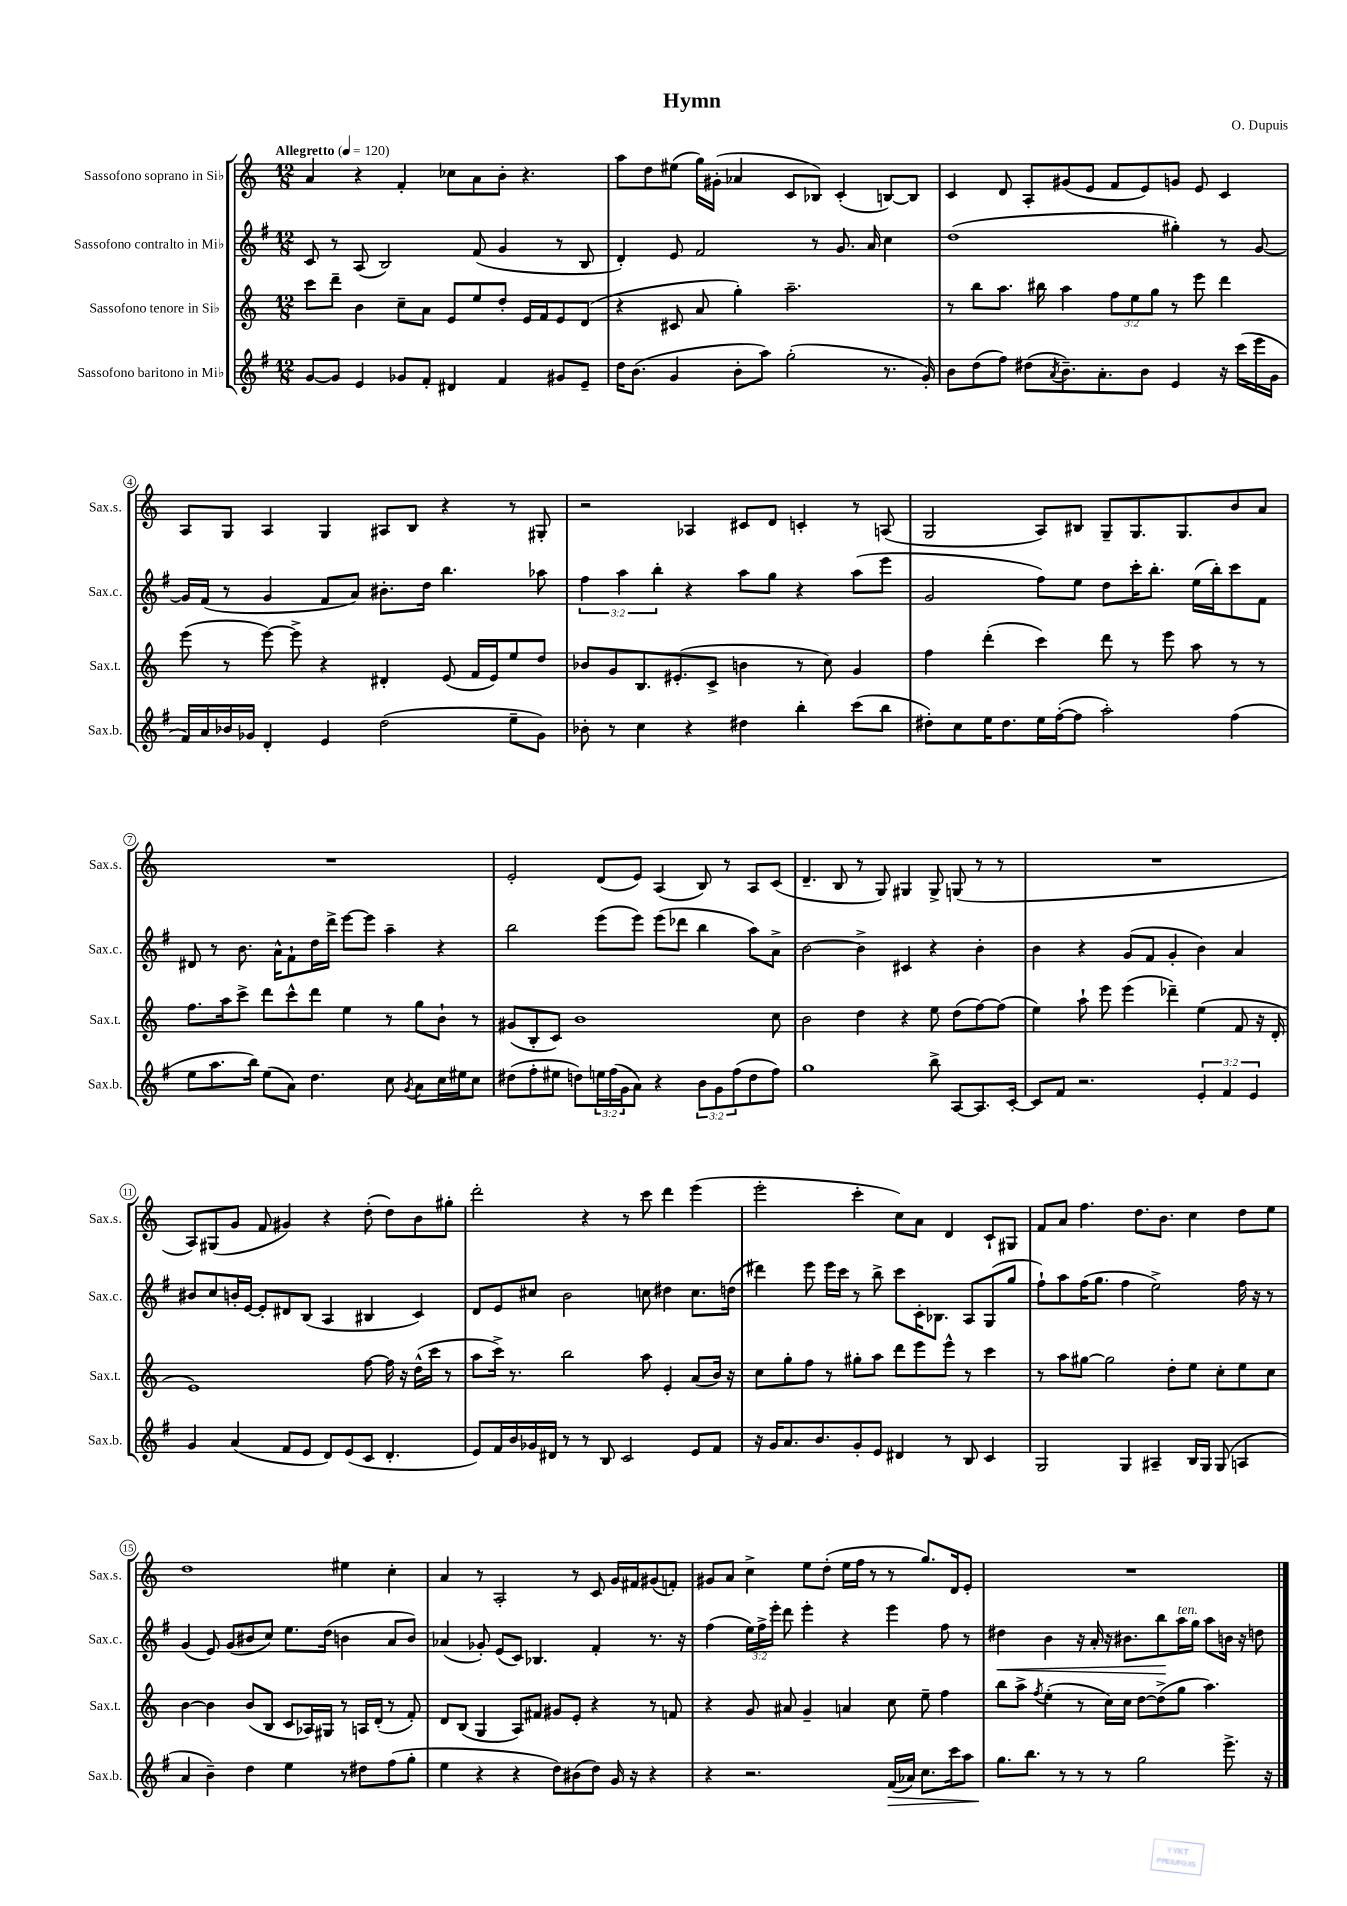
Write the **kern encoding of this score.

**kern	**kern	**kern	**kern
*staff4	*staff3	*staff2	*staff1
*clefG2	*clefG2	*clefG2	*clefG2
*k[f#]	*k[]	*k[f#]	*k[]
*M12/8	*M12/8	*M12/8	*M12/8
*MM120	*MM120	*MM120	*MM120
[8g	8ccc	8c	4a
8g]	8ddd~	8r	.
4e	4b	(8A	4r
.	.	2B)	.
8g-	8cc~	.	4f'
8f#'	8a	.	.
4d#	8e	.	8cc-
.	8ee	(8f#	8a
4f#	8dd'	4g	8b'
.	16e	.	4.r
.	16f	.	.
8g#	8e	8r	.
8e~	(8d	8B	.
=	=	=	=
16dd	4r	4d')	8aa
(8.b	.	.	.
.	.	.	8dd
4g	8c#	8e	(8ee#
.	8a	2f#	16gg)
.	.	.	(16g#'
8b'	4gg')	.	4a-
8aa)	.	.	.
(2gg'	2.aa~	.	8c
.	.	8r	8B-)
.	.	8.g	(4c'
.	.	16a	.
8.r	.	4cc	[8B)
.	.	.	8B]
16g')	.	.	.
=	=	=	=
8b	8r	(1dd	4c
(8dd	8bb	.	.
8ff#)	8.aa	.	8d
(8dd#	.	.	8A'
.	16bb#	.	.
8qa	.	.	.
8.b~)	4aa	.	(8g#
.	.	.	8e
8.a'	.	.	.
.	12ff	.	8f
.	12ee	.	.
8b	.	.	8e)
.	12gg	.	.
4e	8r	4gg#')	8g
.	8eee	.	8e
16r	4ddd	8r	4c
(16ccc	.	.	.
16eee	.	[8g	.
16g	.	.	.
=	=	=	=
16f#)	(8eee	16g]	8A
16a	.	(16f#	.
16b-	8r	8r	8G
16g-	.	.	.
4d'	[8eee)	4g	4A
.	8eee^]	.	.
4e	4r	8f#	4G
.	.	8a)	.
(2dd	4d#'	8.b#'	8A#
.	.	.	8B
.	.	16dd	.
.	(8e	4.bb	4r
.	16f	.	.
.	16e)	.	.
8ee~	8ee	.	8r
8g-)	8dd	8aa-	8G#'
=	=	=	=
8b-'	8b-	6ff#	2r
8r	8g	.	.
.	.	6aa	.
4cc	8.B	.	.
.	.	6bb'	.
.	(8.e#'	.	.
4r	.	4r	4A-
.	8c^	.	.
4dd#	4b	8aa	8c#
.	.	8gg	8d
4bb'	8r	4r	4c'
.	8cc)	.	.
(8ccc	4g	(8aa	8r
8bb	.	8eee	(8A
=	=	=	=
8dd#')	4ff	2g	2G
8cc	.	.	.
16ee	(4ddd'	.	.
8.dd#	.	.	.
16ee	4ccc)	8ff#)	8A)
([16ff#'	.	.	.
8ff#]	.	8ee	8B#
2aa')	8ddd	8dd	8G~
.	8r	16ccc'	8.G
.	.	8.bb'	.
.	8eee	.	.
.	.	.	8.G
.	8aa	(16ee	.
.	.	16bb')	.
(4ff#	8r	8ccc	8b
.	8r	8f#	8a
=	=	=	=
8ee	8.ff	8d#	1.r
8.aa	.	8r	.
.	16aa	.	.
.	8ccc^	8.b	.
16bb)	.	.	.
(8ee	8ddd	.	.
.	.	16a^^	.
8a)	8ccc^^	8f#`	.
4.dd	8ddd	16dd	.
.	.	16ddd^	.
.	4ee	[8eee	.
.	.	8eee]	.
8cc	8r	4aa~	.
8qg	.	.	.
8a	8gg	.	.
16cc	8b`	4r	.
16ee#	.	.	.
8cc	8r	.	.
=	=	=	=
(8dd#	(8g#	2bb	2e'
8ff#'	8B'	.	.
8ee#	8c)	.	.
8dd)	1b	.	.
24ee	.	(8eee	(8d
(24ff#	.	.	.
24g	.	.	.
8a)	.	8eee)	8e)
4r	.	(8eee	(4A
.	.	8ddd-	.
12b	.	4bb	8B)
12g	.	.	.
.	.	.	8r
(12ff#	.	.	.
8dd	.	8aa)	8A
8ff#)	8cc	8a^	(8c
=	=	=	=
1gg	2b	[2b	4.d~
.	.	.	8B
.	4dd	4b^]	8r
.	.	.	8G)
.	4r	4c#	4G#
8bb^	8ee	4r	8G#^
[8A	(8dd	.	(8G
8.A]	[8ff)	4b'	8r
.	(8ff]	.	8r
[16c'	.	.	.
=	=	=	=
8c]	4ee)	4b	1.r
8f#	.	.	.
2.r	8aa`	4r	.
.	8eee	.	.
.	(4eee	(8g	.
.	.	8f#	.
.	4ddd-~)	4g'	.
6e'	(4ee	4b)	.
6f#	.	.	.
.	8f	4a	.
6e	.	.	.
.	16r	.	.
.	16d'	.	.
=	=	=	=
4g	1e)	8b#	8A)
.	.	8cc	(8G#
(4a	.	16b'	8g
.	.	[16e	.
.	.	8e']	8f
8f#	.	8d#	4g#)
8e	.	(8B	.
8d)	.	4A	4r
(8e	.	.	.
8c	[8ff	4B#	(8dd'
4.d'	16ff]	.	8dd)
.	16r	.	.
.	(16dd^^	4c)	8b
.	16ccc	.	.
.	8r	.	8gg#'
=	=	=	=
8e)	8aa	8d	2ddd'
16f#	16ccc^)	8e	.
16b	8.r	.	.
16g-	.	8cc#	.
16d#	.	.	.
8r	2bb	2b	.
8r	.	.	4r
8B	.	.	.
2c	.	.	8r
.	8aa	8cc	8ccc
.	4e'	4dd#	4ddd
8e	(8a	8.cc	(4eee
8f#	16b)	.	.
.	16r	(16dd	.
=	=	=	=
16r	8cc	4ddd#)	2eee'
16g	.	.	.
8.a	8gg'	.	.
.	8ff	8eee	.
8.b	.	.	.
.	8r	16eee	.
.	.	16ccc	.
8g'	8gg#'	8r	4ccc'
8e	8aa	8bb^	.
4d#	8ddd	8ccc	8cc)
.	8eee	16c'	8a
.	.	8.B-	.
8r	8eee^^	.	4d
8B	8r	8A	.
4c	4ccc	(8G	8c`
.	.	8gg	8G#
=	=	=	=
2G	8r	8ff#`)	8f
.	8aa	8aa	8a
.	[8gg#	(16ff#	4.ff
.	.	8.gg	.
.	2gg#]	.	.
4G	.	4ff#	.
.	.	.	8.dd
4A#~	.	2ee^)	.
.	.	.	8.b
.	8dd'	.	.
16B	8ee	.	4cc
16G	.	.	.
(8G	8cc'	.	.
4A	8ee	16ff#	8dd
.	.	16r	.
.	8cc	8r	8ee
=	=	=	=
4a	[4b	(4g	1dd
4b~)	4b]	8e)	.
.	.	(8g	.
4dd	(8b	8b#	.
.	8B	8cc)	.
4ee	8c	8.ee	.
.	16A-)	.	.
.	16G#	(16dd	.
8r	8r	4b	4ee#
8dd#	16A	.	.
.	(16d'	.	.
(8ff#	8r	8a	4cc'
8gg'	8f')	8b)	.
=	=	=	=
4ee	8d	(4a-	4a
.	(8B	.	.
4r	4G	8g-')	8r
.	.	(8e	2A'
4r	8A)	8c)	.
.	8f#	4.B-	.
8dd)	8g#	.	.
(8b#	8e'	.	8r
8dd)	4r	4f#'	8c
16g	.	.	16g
16r	.	.	16f#
4r	8r	8.r	(8g#
.	8f	.	8f')
.	.	16r	.
=	=	=	=
4r	4r	(4ff#	8g#
.	.	.	8a
2.r	8g	24ee)	4cc^
.	.	24ff#^	.
.	.	24eee'	.
.	8a#	8ddd	.
.	4g~	4eee'	8ee
.	.	.	(8dd'
.	4a	4r	16ee
.	.	.	16ff
.	.	.	8r
(16f#	8cc	4eee	8r
16a-)	.	.	.
8.cc	8ee~	.	8.gg)
.	4ff	8ff#	.
16ccc	.	.	16d
8aa	.	8r	8e'
=	=	=	=
8.gg	8bb	4dd#	1.r
.	8aa^	.	.
8.bb	.	.	.
.	8qff	.	.
.	(4ee'	4b	.
8r	.	.	.
8r	8r	16r	.
.	.	16a'	.
8r	16cc)	16r	.
.	16cc	8.b#	.
2gg	[8dd	.	.
.	(8dd^]	8bb	.
.	8gg	16aa	.
.	.	16gg	.
.	4.aa)	8aa	.
8.eee^	.	16b	.
.	.	16r	.
.	.	8dd	.
16r	.	.	.
==	==	==	==
*-	*-	*-	*-
